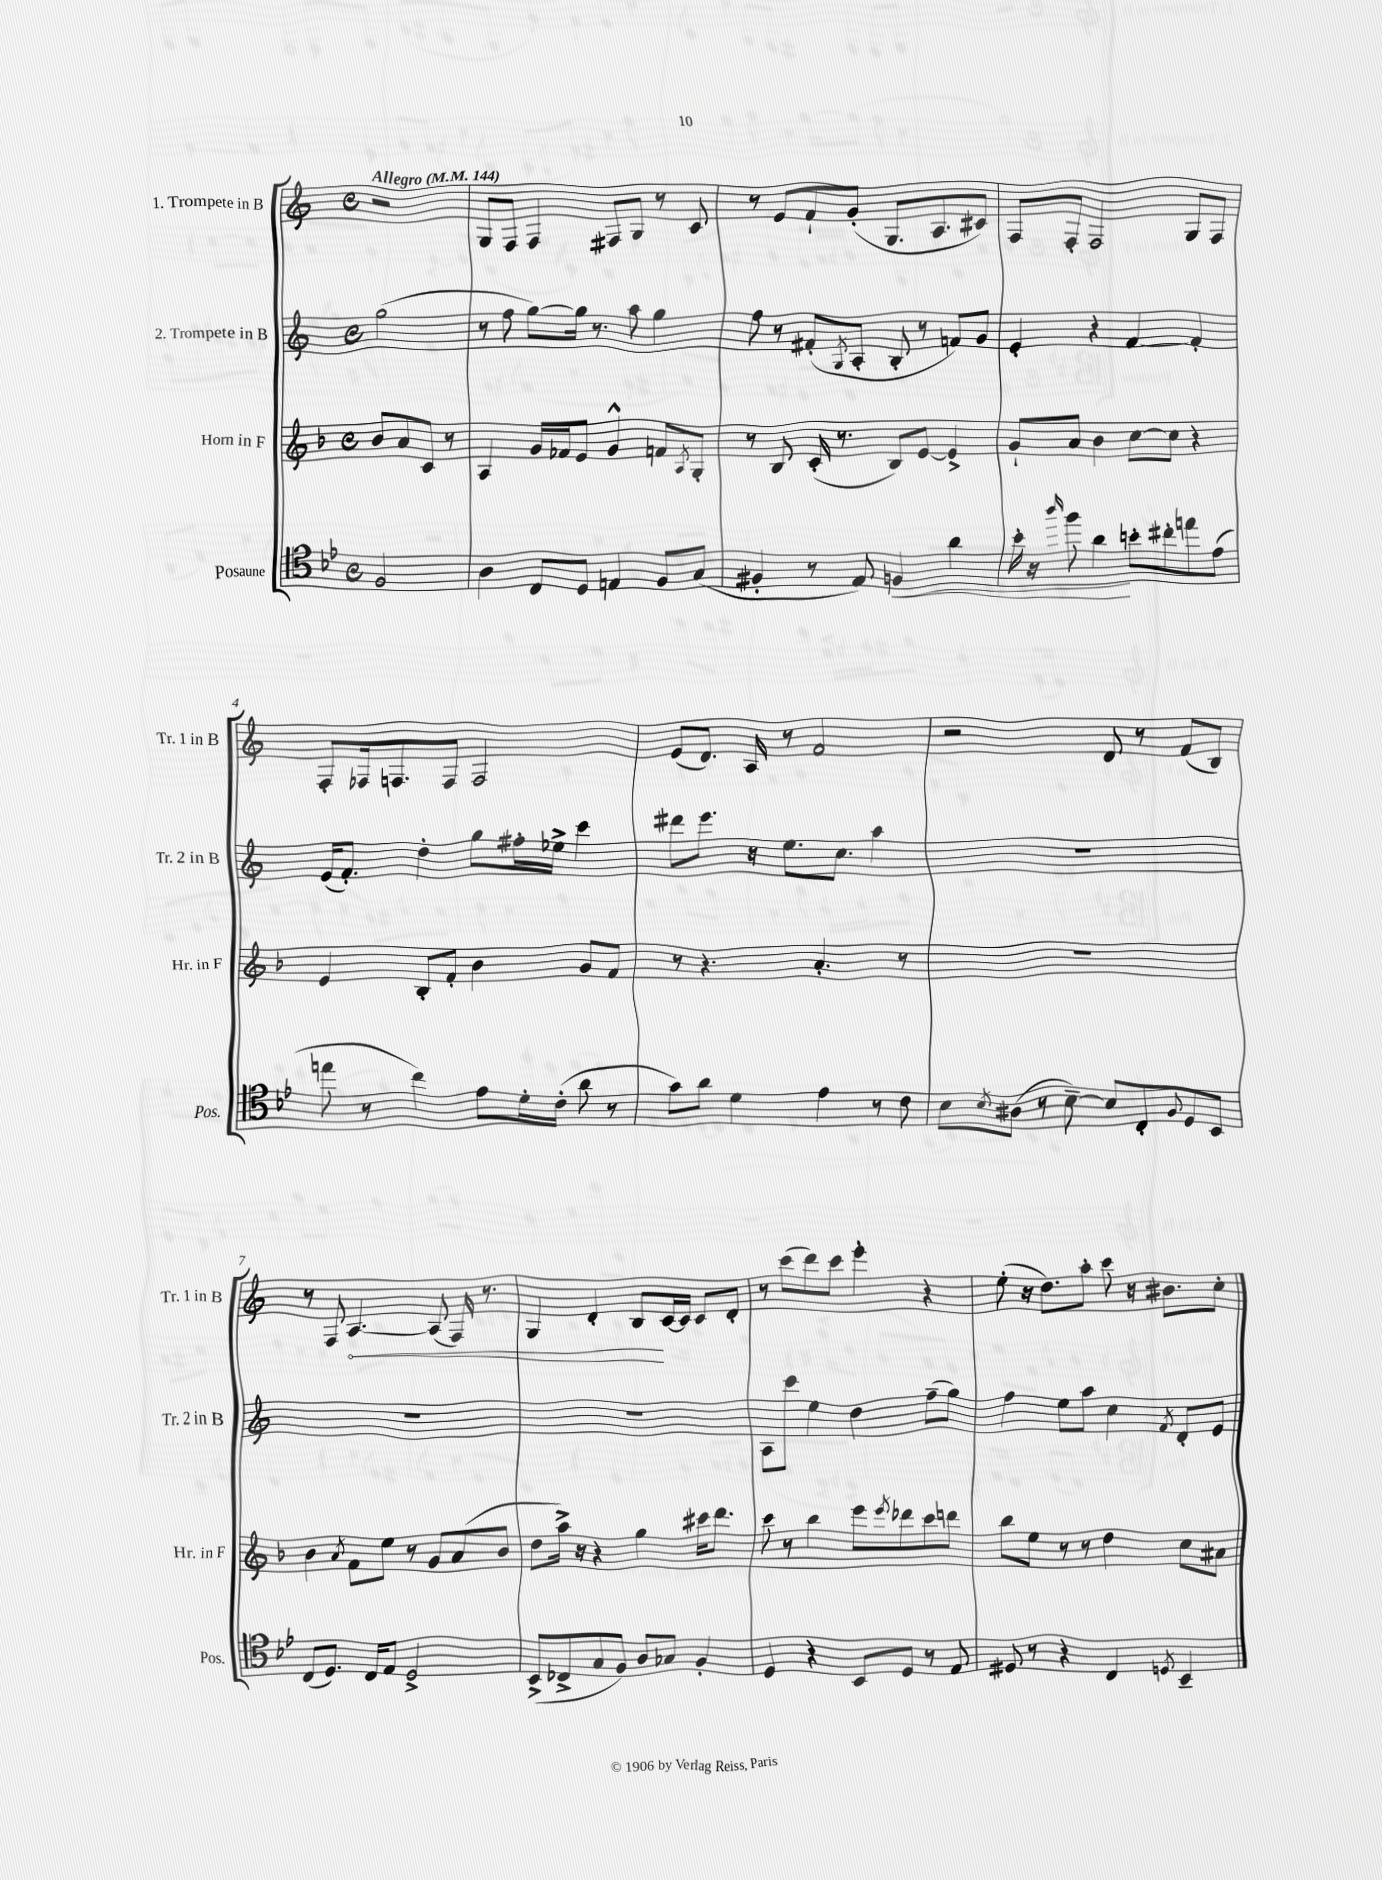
<<
\new StaffGroup <<
\new Staff = "s0" \with { instrumentName = "1. Trompete in B" shortInstrumentName = "Tr. 1 in B" } {
    \clef treble \key c \major \defaultTimeSignature \time 4/4 \partial 2 \tempo "Allegro" 4 = 144
    r2 |
    g8 f8 f4 fis8 g8 r8 c'8 |
    r8 e'8 f'8-! g'8-.( g8. a8. cis'8) |
    f8 f8-. f2 g8 f8 |
    f8-. fes16 f8. f8 f2 |
    e'8( d'8.) a16 r8 f'2 |
    r2 d'8 r8 f'8( b8) |
    r8 f8 \once \override Hairpin.circled-tip = ##t a4.~\< a8( f16) r8. |
    g4 d'4-. b8\! c'16~ c'16 c'8 d'8-. |
    r8 c'''8( d'''8) c'''8 e'''4-. r4 |
    e''8-.( r16 d''8.) a''8-. c'''8 r16 bis'8. c''8-. \bar "|." |
}
\new Staff = "s1" \with { instrumentName = "2. Trompete in B" shortInstrumentName = "Tr. 2 in B" } {
    \clef treble \key c \major \defaultTimeSignature \time 4/4 \partial 2
    g''2( |
    r8 f''8 g''8~) g''16 r8. a''8 g''4 |
    f''8 r8 fis'8-.( \acciaccatura { g8 } a8-. b8-. r8 f'8) g'8 |
    e'4-. r4 f'4~ f'4-. |
    e'16( f'8.-.) d''4-. g''8 fis''16-. ees''16-> c'''4 |
    dis'''8 e'''8. r16 e''8. c''8. a''4 |
    R1 |
    R1 |
    R1 |
    a8 c'''8 e''4 d''4 f''8--( g''8) |
    f''4 e''8 a''8 c''4 \acciaccatura { f'8 } d'8-. e'8 \bar "|." |
}
\new Staff = "s2" \with { instrumentName = "Horn in F" shortInstrumentName = "Hr. in F" } {
    \clef treble \key f \major \defaultTimeSignature \time 4/4 \partial 2
    bes'8 a'8 c'8 r8 |
    a4 g'16 fes'16 e'8 g'4-^ f'8 \acciaccatura { a8 } g8-. |
    r8 bes8 c'16-.( r8. bes8) e'8~ e'4-> |
    g'8-! a'8 bes'4 c''8~ c''8 r4 |
    e'4 bes8-. f'8-. bes'4 g'8 f'8 |
    r8 r4. a'4.-. r8 |
    R1 |
    bes'4 \acciaccatura { a'8 } f'8 e''8 r8 g'8 a'8( bes'8 |
    d''8 a''16->) r16 r4 g''4 cis'''16 d'''8. |
    c'''8 r8 bes''4 e'''8 \acciaccatura { e'''8 } des'''8 c'''8 d'''8 |
    bes''8 e''8 r8 r8 d''4 c''8 ais'8 \bar "|." |
}
\new Staff = "s3" \with { instrumentName = "Posaune" shortInstrumentName = "Pos." } {
    \clef tenor \key bes \major \defaultTimeSignature \time 4/4 \partial 2
    f2 |
    a4 c8 d8 e4 f8 g8( |
    fis4-. r8 ees8) f4\< a'4 |
    bes'16-. r16 \grace { a''16 } f''8 a'4\! b'8-. cis''8-. e''8 ees'8( |
    e''8 r8 c''4) ees'8 d'16-. c'16-.( a'8 r8 |
    g'8) a'8 d'4 ees'4 r8 c'8 |
    bes8 \acciaccatura { bes8 } ais8( r8 bes8~--) bes8 c8-. \appoggiatura { f8 } d8 bes,8 |
    c8( d8.) c16 ees8 d2-> |
    bes,8->( ces8-> g8 f8) a8 ges8 f4-. |
    d4 r4 bes,8 d8 r8 ees8 |
    dis8 r8 r4 c4 \acciaccatura { d8 } bes,4-- \bar "|." |
}
>>
>>
